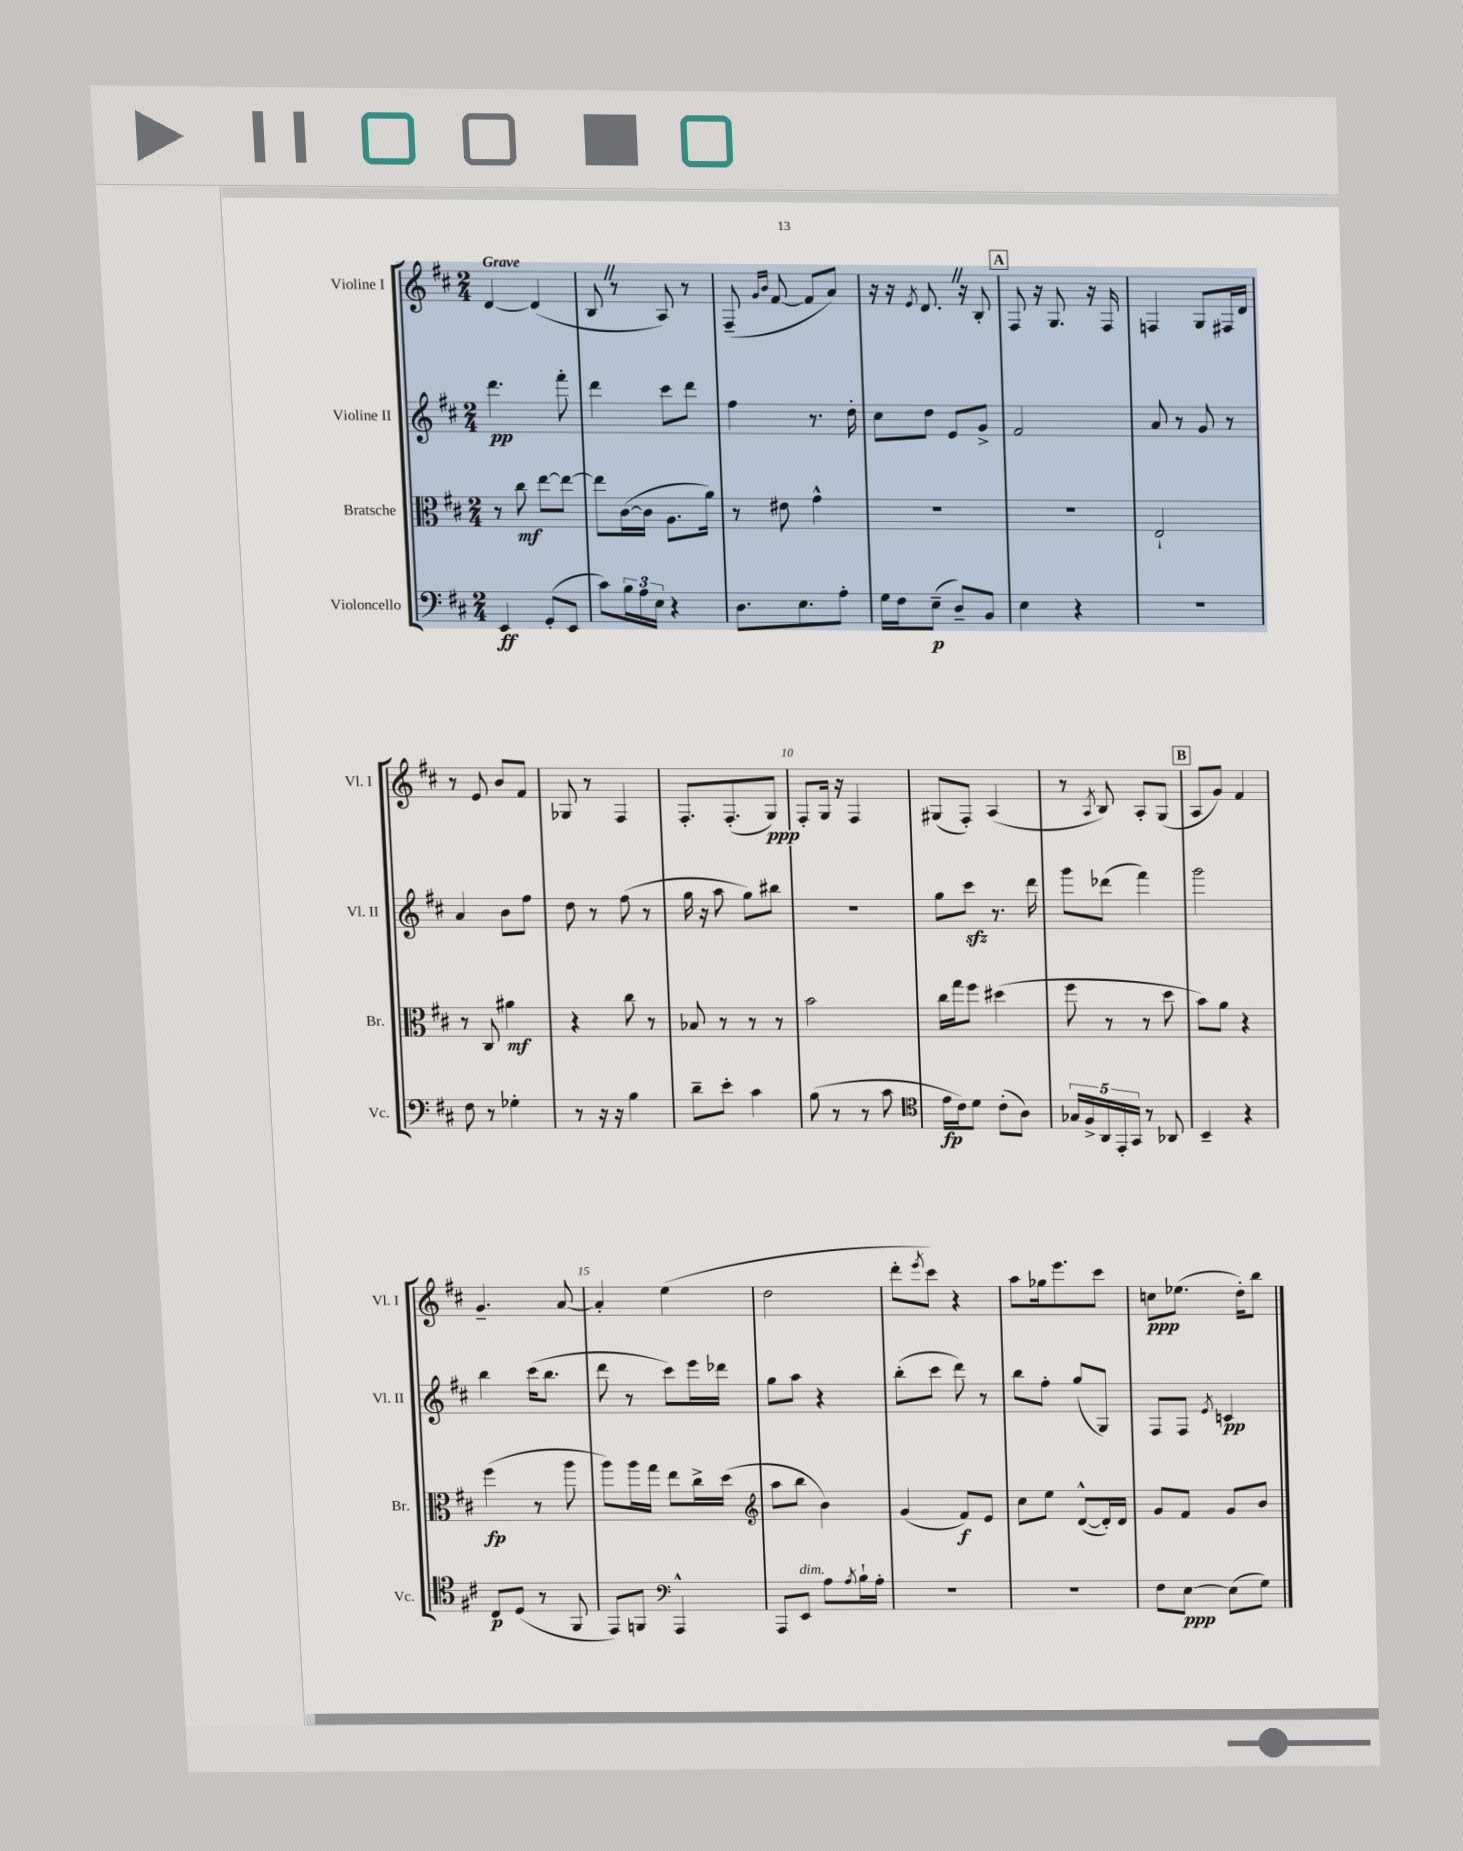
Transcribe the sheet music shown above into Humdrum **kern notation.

**kern	**kern	**kern	**kern
*staff4	*staff3	*staff2	*staff1
*clefF4	*clefC3	*clefG2	*clefG2
*k[f#c#]	*k[f#c#]	*k[f#c#]	*k[f#c#]
*M2/4	*M2/4	*M2/4	*M2/4
4EE	8r	4.ddd	[4d
.	8cc#	.	.
(8GG'	[8ee	.	(4d]
8EE	8ee_	8fff#'	.
=	=	=	=
8c#)	8ee]	4ddd	8B
24B	([16c#	.	8r
24A	.	.	.
.	16c#]	.	.
24E	.	.	.
4r	8.A	8ccc#	8A)
.	.	8ddd	8r
.	16a)	.	.
=	=	=	=
8.D	8r	4ff#	(8F#~
.	.	.	16qqg
.	.	.	16qqb
.	8e#	.	[8f#
8.E	.	.	.
.	4g^^	8.r	8f#]
8A'	.	.	8a)
.	.	16dd'	.
=	=	=	=
16G	2r	8cc#	16r
16F#	.	.	16r
.	.	.	8qe
(8E~	.	8dd	8.d
8D~)	.	8e	.
.	.	.	16r
8BB	.	8g^	8B'
=	=	=	=
4E	2r	2f#	8F#
.	.	.	16r
.	.	.	8.G
4r	.	.	.
.	.	.	16r
.	.	.	16F#
=	=	=	=
2r	2E`	8a	4F
.	.	8r	.
.	.	8g	8G
.	.	8r	16F#
.	.	.	16d
=	=	=	=
8F#	8r	4a	8r
8r	8C#	.	8e
4G-'	4a#	8b	8b
.	.	8ff#	8f#
=	=	=	=
8r	4r	8dd	8G-
16r	.	8r	8r
16r	.	.	.
4B	8cc#	(8ff#	4F#
.	8r	8r	.
=	=	=	=
8d~	8B-	16gg	8.F#'
.	.	16r	.
8e'	8r	8aa	.
.	.	.	(8.F#'
4c#	8r	8gg)	.
.	8r	8bb#	8G)
=	=	=	=
(8B	2b	2r	8F#'
8r	.	.	16G
.	.	.	16r
8r	.	.	4F#
8c#	.	.	.
=	=	=	=
*clefC4	*	*	*
16e	16cc#	8gg	(8G#
16c#)	16gg	.	.
8d	8ff#	8ccc#	8F#')
(8c#'	(4dd#	8.r	(4A
8A)	.	.	.
.	.	16ddd	.
=	=	=	=
20G-	8ff#	8ggg	8r
20F#^	.	.	.
20AA	.	.	.
.	.	.	8qA
.	8r	(8ddd-	8B)
20EE'	.	.	.
20GG	.	.	.
8r	8r	4fff#)	8A'
8AA-	8dd	.	(8G
=	=	=	=
4BB~	8b)	2ggg	8A
.	8a	.	8g)
4r	4r	.	4f#
=	=	=	=
8C#	(4ff#	4bb	4.g~
(8D	.	.	.
8r	8r	(16ccc#	.
.	.	8.bb	.
8FF#	8aa	.	[8a
=	=	=	=
8EE)	8aa)	8ddd	4a']
8FF	16aa	8r	.
.	16gg	.	.
*clefF4	*	*	*
4AAA^^	8ee	8ccc#)	(4ee
.	16cc#^	16eee	.
.	(16dd	16ddd-	.
=	=	=	=
*	*clefG2	*	*
8AAA	8aa	8gg	2dd
8EE	8bb	8aa	.
8A	4b)	4r	.
8qA	.	.	.
16B`	.	.	.
16A'	.	.	.
=	=	=	=
2r	(4g	(8bb'	8ddd'
.	.	.	8qeee
.	.	8ccc#	8ccc#)
.	8f#)	8ddd)	4r
.	8e	8r	.
=	=	=	=
2r	8cc#	8bb	8aa
.	8ee	8ff#'	16gg-
.	.	.	8.eee
.	([8d^^	(8gg	.
.	16d'])	8G)	8ccc#
.	16d	.	.
=	=	=	=
8F#	8g	8F#	8cc
[8E	8f#	8F#	(8.ee-
.	.	8qe	.
(8E]	8g	4c	.
.	.	.	16dd')
8G)	8b	.	8bb
==	==	==	==
*-	*-	*-	*-
